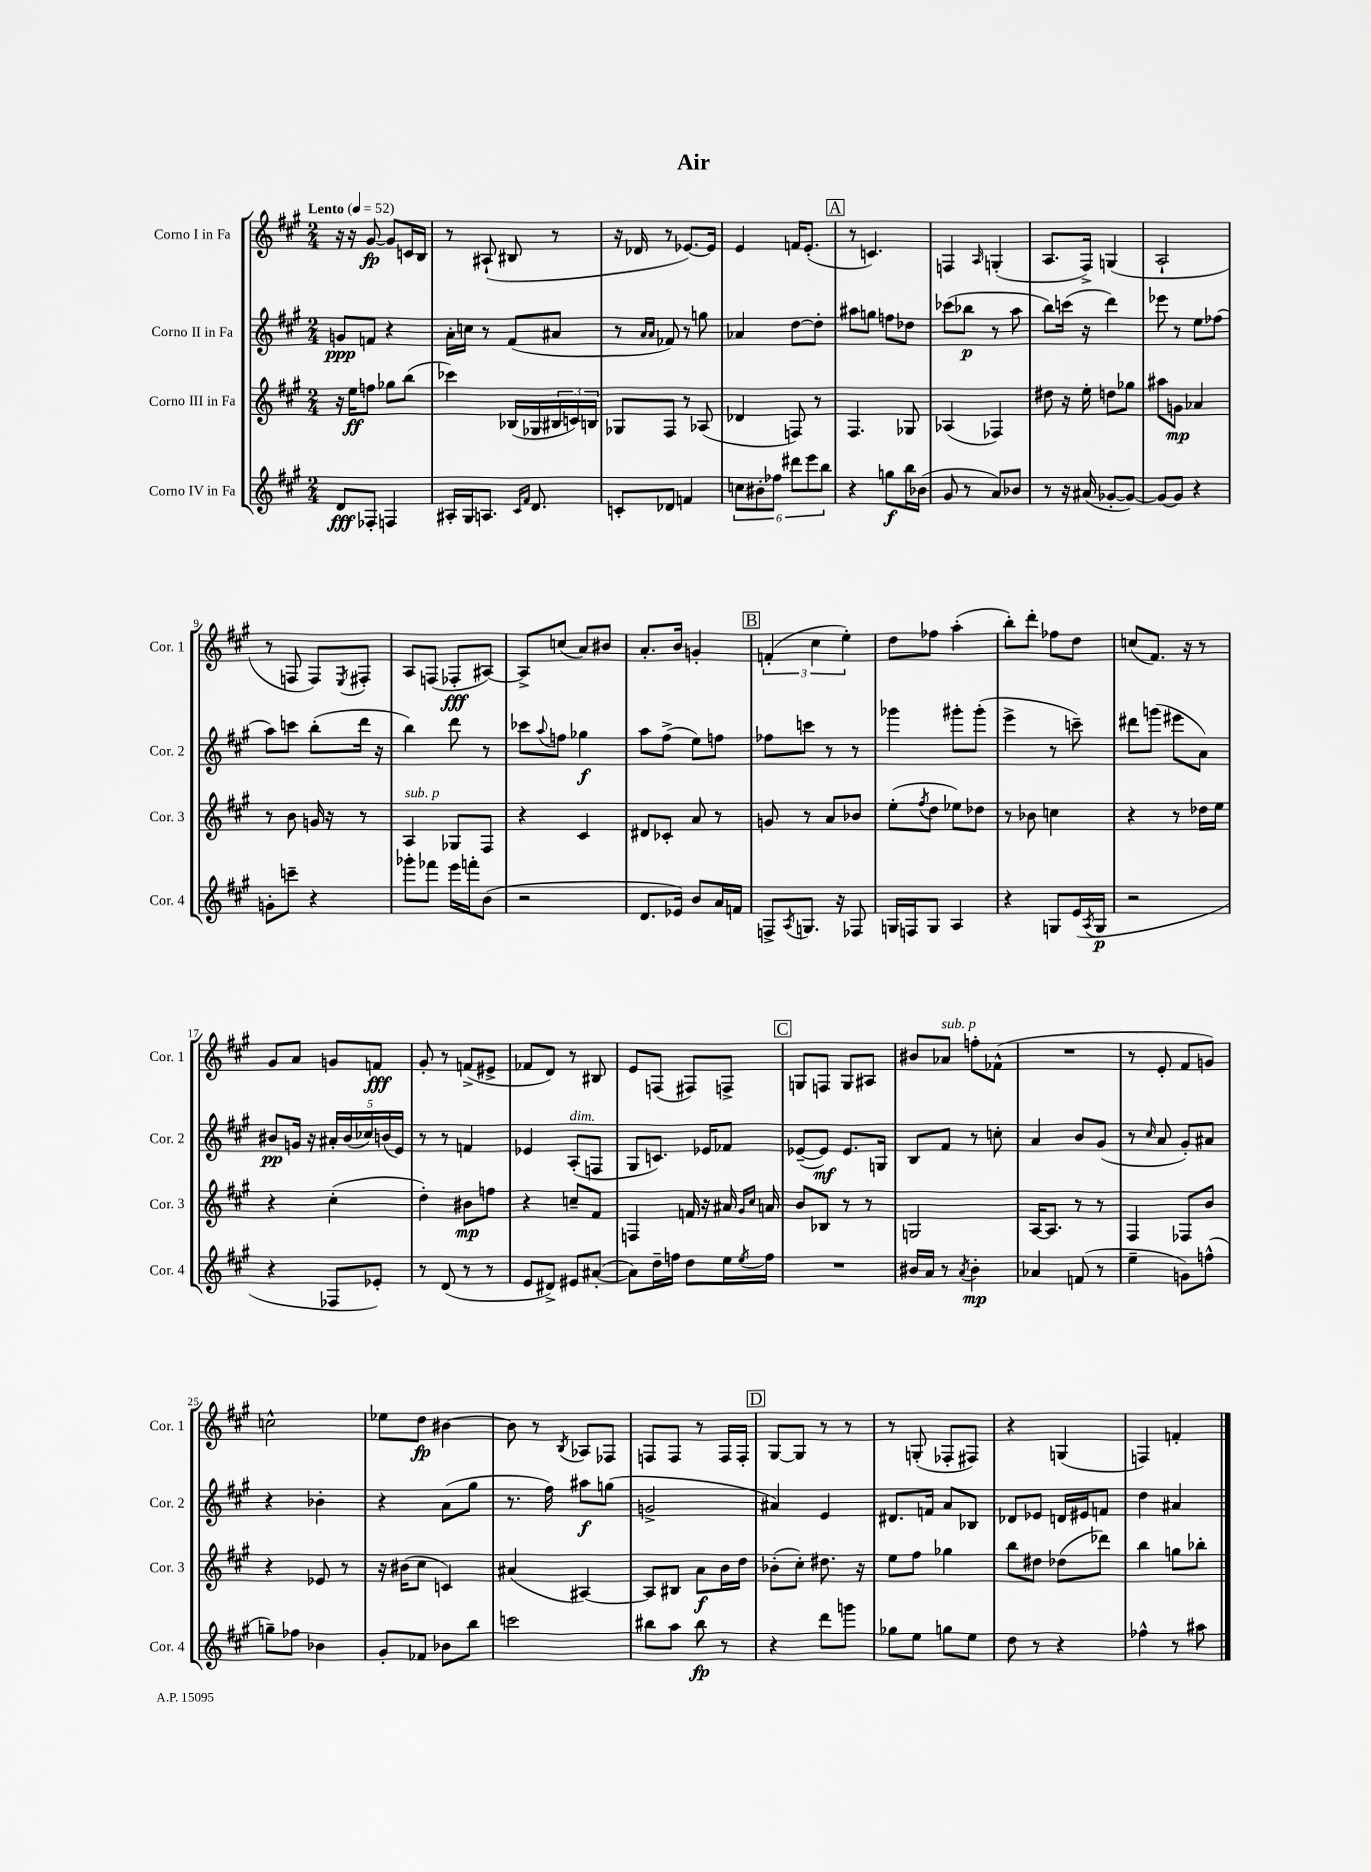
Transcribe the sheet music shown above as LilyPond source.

\header { title = "Air" }
<<
\new StaffGroup <<
\new Staff = "s0" \with { instrumentName = "Corno I in Fa" shortInstrumentName = "Cor. 1" } {
    \clef treble \key a \major \numericTimeSignature \time 2/4 \tempo "Lento" 4 = 52
    r16 r16 gis'8~\fp gis'8 c'16 b16 |
    r8 ais8-!( bis8 r8 |
    r16 des'16 r8 ees'8.~) ees'16 |
    e'4 f'16 e'8.-.( |
    \mark \markup { \box "A" } r8 c'4.) |
    f4 \grace { a16 } g4-.( |
    a8. fis16->) g4( |
    a2-! |
    r8 f8 f8) \acciaccatura { e8 } fis8-. |
    a8 f8( fes8-.\fff ais8~) |
    ais8-> c''8( a'8) bis'8 |
    a'8.-. b'16 g'4-. |
    \mark \markup { \box "B" } \tuplet 3/2 { f'4-.( cis''4 e''4-.) } |
    d''8 fes''8 a''4-.( |
    b''8-.) d'''8-. fes''8 d''8 |
    c''8( fis'8.) r16 r8 |
    gis'8 a'8 g'8 f'8\fff |
    gis'8-. r8 f'8->( eis'8-> |
    fes'8 d'8) r8 bis8 |
    e'8 f8( fis8) f8-> |
    \mark \markup { \box "C" } g8 f8 g8 ais8 |
    bis'8 aes'8^\markup { \italic "sub. p" } f''8-. fes'8-^( |
    R2 |
    r8 e'8-. fis'8 g'8) |
    c''2-^ |
    ees''8 d''8\fp bis'4~ |
    bis'8 r8 \acciaccatura { b8 } aes8 fes8 |
    f8 f8 r8 f16 f16-. |
    \mark \markup { \box "D" } gis8~ gis8 r8 r8 |
    r8 g8-.( fes8-. fis8) |
    r4 g4( |
    f4) f'4-. \bar "|." |
}
\new Staff = "s1" \with { instrumentName = "Corno II in Fa" shortInstrumentName = "Cor. 2" } {
    \clef treble \key a \major \numericTimeSignature \time 2/4
    g'8\ppp f'8 r4 |
    a'16-. c''16 r8 fis'8( ais'8 |
    r8 \grace { a'16 a'16 } fes'8) r8 g''8 |
    aes'4 d''8~ d''8-. |
    \mark \markup { \box "A" } ais''8 g''8 f''8 des''8 |
    ces'''8( bes''8\p r8 a''8 |
    b''8) c'''16( r16 d'''4) |
    ees'''8 r8 e''8 fes''8( |
    a''8) c'''8 b''8-.( d'''16 r16 |
    b''4) d'''8 r8 |
    ces'''8 \appoggiatura { a''8 } f''8 ges''4\f |
    a''8 fis''8->( e''8) f''8 |
    \mark \markup { \box "B" } fes''8 c'''8 r8 r8 |
    ges'''4 gis'''8-. gis'''8-.( |
    e'''4-> r8 c'''8--) |
    dis'''8 g'''8( eis'''8 a'8) |
    bis'8\pp g'16 r16 \tuplet 5/4 { ais'16-. bis'16( ces''16) b'16( e'16) } |
    r8 r8 f'4 |
    ees'4 a8-.^\markup { \italic "dim." }( f8 |
    gis8 c'8.) ees'16 fes'8 |
    \mark \markup { \box "C" } ees'8~--( ees'8\mf) ees'8. g16 |
    b8 fis'8 r8 c''8-. |
    a'4 b'8 gis'8( |
    r8 \grace { cis''16 } a'8 gis'8-.) ais'8 |
    r4 bes'4-. |
    r4 a'8( gis''8 |
    r8. fis''16) ais''8\f g''8( |
    g'2-> |
    \mark \markup { \box "D" } ais'4) e'4 |
    dis'8. f'16 a'8 bes8 |
    des'8 ees'8 d'16 eis'16 f'8 |
    d''4 ais'4 \bar "|." |
}
\new Staff = "s2" \with { instrumentName = "Corno III in Fa" shortInstrumentName = "Cor. 3" } {
    \clef treble \key a \major \numericTimeSignature \time 2/4
    r16 e''16\ff f''8 ges''8 b''8( |
    ces'''4) bes16( ges16 \tuplet 3/2 { bis16 c'16) b16 } |
    ges8 fis8 r8 aes8( |
    des'4 f8) r8 |
    \mark \markup { \box "A" } fis4. ges8 |
    aes4( fes4) |
    dis''8 r16 e''16-. d''8 ges''8 |
    ais''8 g'8\mp aes'4 |
    r8 b'8 g'16 r16 r8 |
    a4^\markup { \italic "sub. p" } ges8 fis8 |
    r4 cis'4 |
    dis'8 ces'8-. a'8 r8 |
    \mark \markup { \box "B" } g'8 r8 a'8 bes'8 |
    e''8-.( \acciaccatura { fis''8 } d''8 ees''8) des''8 |
    r8 bes'8 c''4 |
    r4 r8 des''16 e''16 |
    r4 cis''4-.( |
    d''4-.) bis'8\mp f''8 |
    r4 c''8-- fis'8 |
    f4 f'16 r16 ais'16 \grace { gis'16 cis''16 } a'16 |
    \mark \markup { \box "C" } b'8 bes8 r8 r8 |
    g2 |
    a16~ a8. r8 r8 |
    fis4 fes8 b'8 |
    r4 ees'8 r8 |
    r16 bis'16( cis''8 c'4) |
    ais'4( ais4~) |
    ais8 bis8 a'8\f b'16 d''16 |
    \mark \markup { \box "D" } bes'8-.( cis''8-.) dis''8. r16 |
    e''8 fis''8 ges''4 |
    b''8 dis''8 des''8( des'''8) |
    b''4 g''8 bes''8-. \bar "|." |
}
\new Staff = "s3" \with { instrumentName = "Corno IV in Fa" shortInstrumentName = "Cor. 4" } {
    \clef treble \key a \major \numericTimeSignature \time 2/4
    d'8\fff fes8-. f4 |
    ais16-. gis16 a8. \grace { cis'16 fis'16 } d'8. |
    c'8-. des'8 f'4 |
    \tuplet 6/4 { c''8 bis'8-. fes''8 dis'''8 e'''8 b''8 } |
    \mark \markup { \box "A" } r4 g''8\f b''16 bes'16( |
    gis'8 r8 a'8) bes'8 |
    r8 r16 ais'16( ges'8~-. ges'8~) |
    ges'8~ ges'8 r4 |
    g'8-. c'''8-- r4 |
    ges'''8-. fes'''8 e'''16 f'''16-. b'8( |
    r2 |
    d'8. ees'16) b'8 a'16 f'16 |
    \mark \markup { \box "B" } f8-> \acciaccatura { a8 } g8. r16 fes8 |
    g16 f16 g8 a4 |
    r4 g8 e'16( \acciaccatura { a8 } g16\p |
    r2 |
    r4 fes8 ees'8-.) |
    r8 d'8( r8 r8 |
    e'8 dis'8->) eis'8 ais'8~-.( |
    ais'8) d''16-- f''16 d''8 e''16 \acciaccatura { e''8 } f''16 |
    \mark \markup { \box "C" } R2 |
    bis'16 a'16 r8 \acciaccatura { a'8 } bis'4-.\mp |
    aes'4 f'8( r8 |
    e''4-- g'8) f''8-^( |
    g''8--) fes''8 bes'4 |
    gis'8-. fes'8 bes'8 b''8 |
    c'''2 |
    bis''8 a''8 bis''8\fp r8 |
    \mark \markup { \box "D" } r4 d'''8 g'''8 |
    ges''8 e''8 g''8 e''8 |
    d''8 r8 r4 |
    fes''4-^ r8 ais''8 \bar "|." |
}
>>
>>
